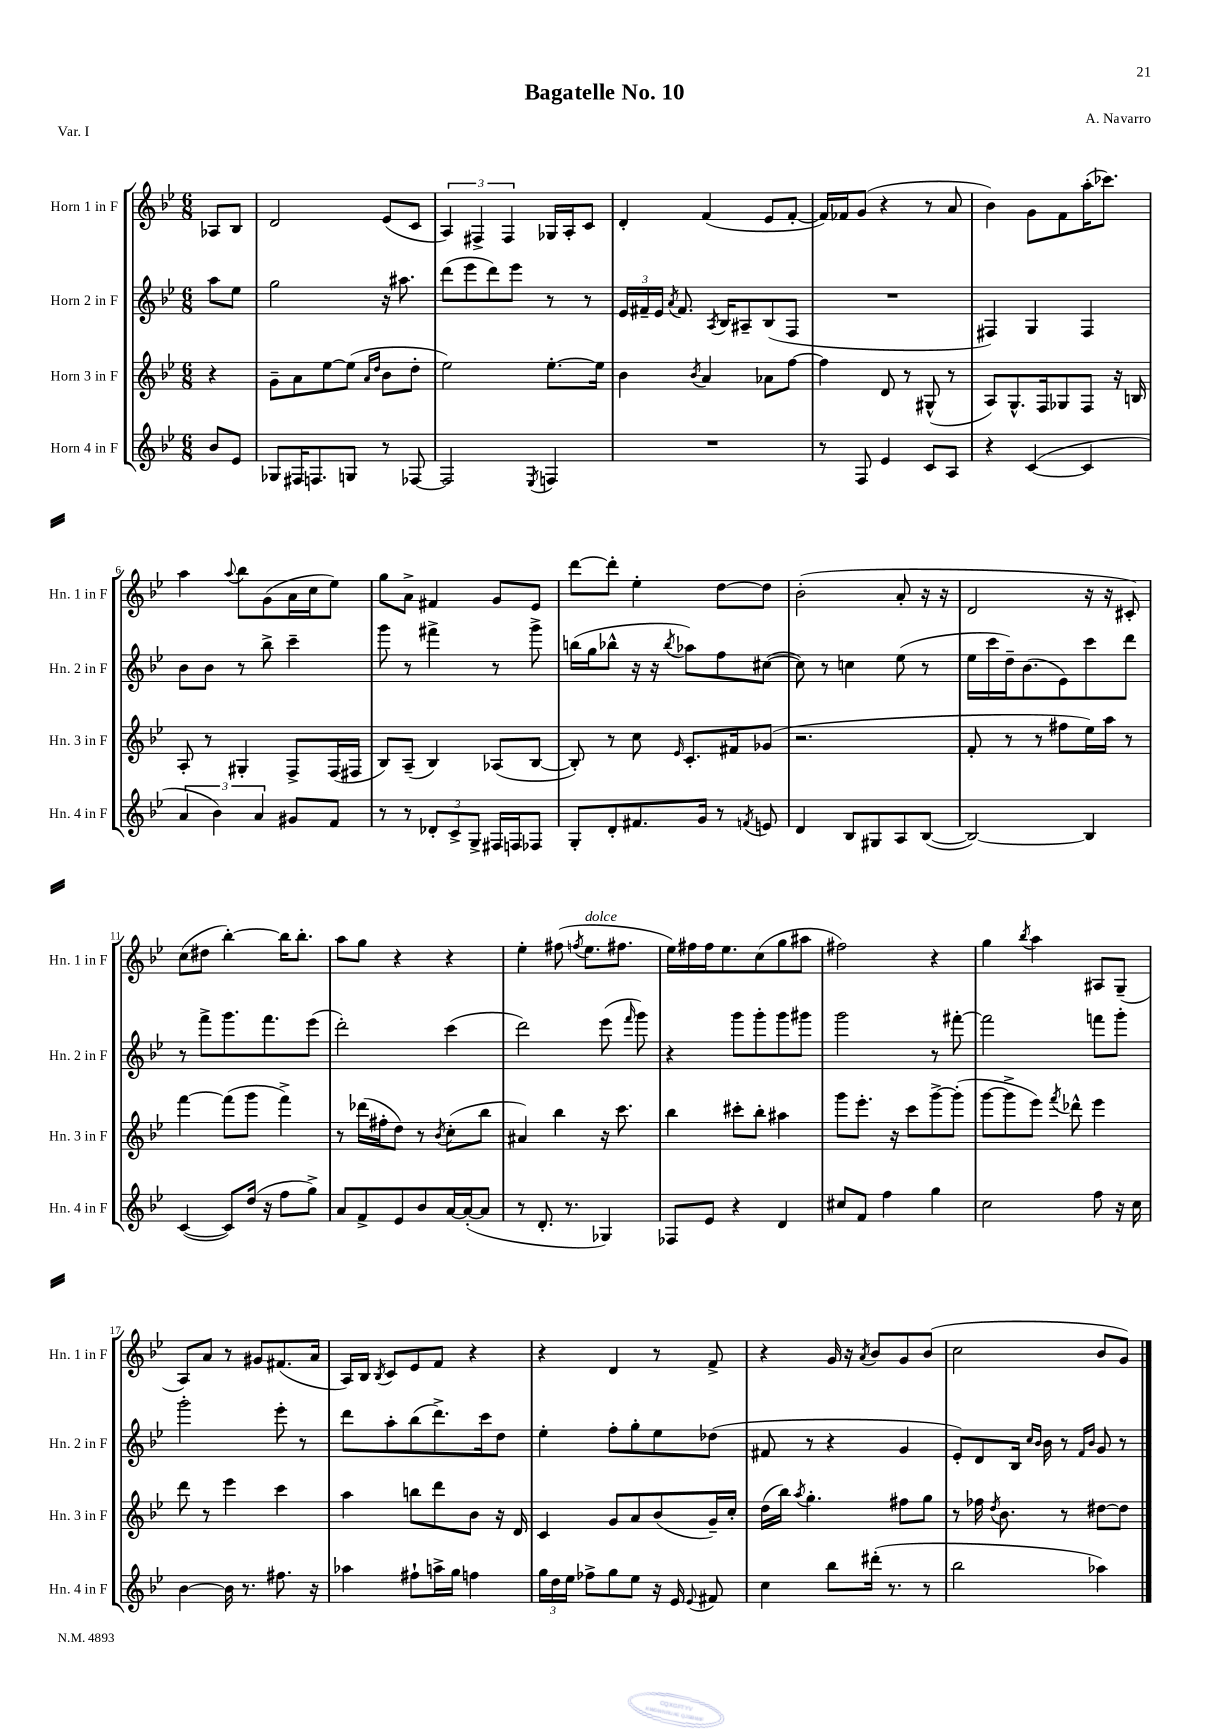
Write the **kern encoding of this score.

**kern	**kern	**kern	**kern
*staff4	*staff3	*staff2	*staff1
*clefG2	*clefG2	*clefG2	*clefG2
*k[b-e-]	*k[b-e-]	*k[b-e-]	*k[b-e-]
*M6/8	*M6/8	*M6/8	*M6/8
8b-/L	4r	8aa\L	8A-/L
8e-/J	.	8ee-\J	8B-/J
=	=	=	=
8G-/L	8g~\L	2gg\	2d/
16F#/K	8a\	.	.
8.F/	.	.	.
.	[8ee-\	.	.
8G/J	(8ee-\]J	.	.
.	16qqa/LL	.	.
.	16qqdd/JJ	.	.
8r	8b-\L	16r	(8e-/L
.	.	8.aa#\	.
[8F-/	8dd'\J	.	8c/J
=	=	=	=
2F-/]	2ee-\)	(8ddd\L	6A/)
.	.	8eee-\	.
.	.	.	6F#^/
.	.	8ddd\)	.
.	.	.	6F#/
.	.	8eee-\J	.
8qE-/	.	.	.
4F/	[8.ee-'\L	8r	16G-/LL
.	.	.	16A'/J
.	.	8r	8c/J
.	16ee-\]Jk	.	.
=	=	=	=
2.r	4b-\	24e-/LL	4d'/
.	.	24f#~/	.
.	.	24e-/JJ	.
.	.	8qa/	.
.	.	8.f#/	.
.	8qb-/	.	.
.	4a/	.	(4f/
.	.	8qA/	.
.	.	16B-/LK	.
.	.	8A#~/	.
.	8a-\L	(8B-/	8e-/L
.	[8ff\J	8F/J	[8f'/J
=	=	=	=
8r	4ff\]	2.r	16f/]LL)
.	.	.	16f-/J
8F/	.	.	(8g/J
4e-/	8d/	.	4r
.	8r	.	.
8c/L	(8G#^^/	.	8r
8A/J	8r	.	8a/
=	=	=	=
4r	8A/L)	4F#/)	4b-\)
.	8.G^^/	.	.
([4c/	.	4G/	8g\L
.	16F/k	.	.
.	8G-/	.	8f\
4c/]	8F/J	4F#/	(16aa'\K
.	.	.	8.ccc-\J)
.	16r	.	.
.	16B/	.	.
=	=	=	=
6a/	8A'/	8b-\L	4aa\
.	8r	8b-\J	.
6b-\)	.	.	.
.	.	.	8qqaa/
.	4G#'/	8r	8bb-\L
6a/	.	.	.
.	.	8bb-^\	(8g\
8g#/L	8F^/L	4ccc~\	16a\L
.	.	.	16cc\J
8f/J	(16F/L	.	8ee-\J)
.	16F#/JJ	.	.
=	=	=	=
8r	8B-/L)	8ggg\	8gg\L
8r	(8A~/J	8r	8a^\J
12d-'/L	4B-/)	4fff#^\	4f#/
12c^/	.	.	.
12G^/J	.	.	.
16F#/LL	(8A-/L	8r	8g/L
16F/J	.	.	.
8F-/J	[8B-/J	8ggg^\	8e-/J
=	=	=	=
8G'/L	8B-'/])	(16bb\LL	[8ddd\L
.	.	16gg\J	.
8d'/	8r	8bb-^^\J	8ddd'\]J
8.f#/	8cc\	16r	4ee-'\
.	.	16r	.
.	16qqe-/	8qbb-/	.
.	8.c'/L	8aa-\L)	.
16g/Jk	.	.	.
8r	.	8ff\	[8dd\L
.	16f#/k	.	.
8qf/	.	.	.
8e/	(8g-/J	([8cc#\J	8dd\]J
=	=	=	=
4d/	2.r	8cc#\])	(2b-'\
.	.	8r	.
8B-/L	.	4cc\	.
8G#/	.	.	.
8A/	.	(8ee-\	8a'/
([8B-/J	.	8r	16r
.	.	.	16r
=	=	=	=
2B-/_)	8f'/	16ee-\LL	2d/
.	.	16ccc\	.
.	8r	16dd~\J)	.
.	.	(8.b-\	.
.	8r	.	.
.	8ff#\L	8e-\)	.
4B-/]	16ee-\L)	8ccc\	16r
.	16aa\JJ	.	16r
.	8r	8ddd\J	8c#'/)
=	=	=	=
([4c/	[4fff\	8r	(8cc\L
.	.	8fff^\L	8dd#\J
8c/]L)	(8fff\]L	8.ggg\	[4bb-'\)
(16dd/Jk	8ggg\J	.	.
16r	.	8.fff\	.
8ff\L	4fff^\)	.	16bb-\]LK
.	.	.	8.bb-'\J
8gg^\J)	.	(8eee-\J	.
=	=	=	=
8a/L	8r	2ddd'\)	8aa\L
8f^/	(16ddd-\LL	.	8gg\J
.	16ff#'\J	.	.
8e-/	8dd\J)	.	4r
8b-/	8r	.	.
.	8qb-/	.	.
[16a/L	(8cc'\L	(4ccc\	4r
(16a'/_J	.	.	.
8a/]J	8bb-\J	.	.
=	=	=	=
8r	4a#/)	2ddd\)	4ee-'\
8.d'/	.	.	.
.	4bb-\	.	(8ff#\
8.r	.	.	.
.	.	.	8qff/
.	.	.	8.ee-\L
4G-/)	16r	(8eee-\	.
.	8.ccc\	.	8.ff#\J
.	.	16qqfff/	.
.	.	8ggg\)	.
=	=	=	=
8F-/L	4bb-\	4r	16ee-\LL)
.	.	.	16ff#\
8e-/J	.	.	16ff#\J
.	.	.	8.ee-\
4r	8ccc#'\L	8ggg\L	.
.	8bb-'\J	8ggg'\	(8cc\
4d/	4aa#\	8ggg\	8gg\
.	.	8ggg#\J	8aa#\J
=	=	=	=
8cc#/L	8ggg\L	2ggg\	2ff#\)
8f/J	8.eee-'\J	.	.
4ff\	.	.	.
.	16r	.	.
.	8ccc\L	.	.
4gg\	[8ggg^\	8r	4r
.	(8ggg'\]J	[8fff#'\	.
=	=	=	=
2cc\	[8ggg\L	2fff#\]	4gg\
.	8ggg^\]	.	.
.	.	.	8qbb-/
.	8eee-\J)	.	4aa\
.	8qfff/	.	.
.	8ddd-^^\	.	.
8ff\	4eee-\	8fff\L	8A#/L
16r	.	8ggg'\J	(8G~/J
16cc\	.	.	.
=	=	=	=
[4b-\	8ddd\	2ggg'\	8A/L)
.	8r	.	8a/J
16b-\]	4eee-\	.	8r
8.r	.	.	.
.	.	.	8g#/L
8.ff#\	4ccc\	8eee-'\	(8.f#/
.	.	8r	.
16r	.	.	16a/Jk
=	=	=	=
4aa-\	4aa\	8ddd\L	16A/LL)
.	.	.	16B-/JJ
.	.	.	8qB-/
.	.	8aa'\	8c/L
8ff#`\L	8bb\L	(8bb-\	8e-/
16aa^\L	8ddd\	8.ddd^\)	8f/J
16gg\JJ	.	.	.
4ff\	8b-\J	.	4r
.	.	16ccc\k	.
.	16r	8dd\J	.
.	16d/	.	.
=	=	=	=
24gg\LL	4c/	4ee-'\	4r
24dd\	.	.	.
24ee-\JJ	.	.	.
8ff-^\L	.	.	.
8gg\	8g/L	8ff'\L	4d/
8ee-\J	8a/	8gg'\	.
16r	(8b-/	8ee-\	8r
16e-/	.	.	.
8qqe-/	.	.	.
8f#/	16g~/L)	(8dd-\J	8f^/
.	16cc'/JJ	.	.
=	=	=	=
4cc\	(16dd\LL	8f#/	4r
.	16bb-\JJ)	.	.
.	8qaa/	.	.
.	4.gg'\	8r	.
8bb-\L	.	4r	16g/
.	.	.	16r
.	.	.	8qa/
(16ddd#'\Jk	.	.	8b-/L
8.r	.	.	.
.	8ff#\L	4g/	8g/
8r	8gg\J	.	(8b-/J
=	=	=	=
2bb-\	8r	8e-'/L)	2cc\
.	16ff-\	8d/	.
.	8qdd/	.	.
.	8.b-\	.	.
.	.	16B-/Jk	.
.	.	16qqcc/LL	.
.	.	16qqb-/JJ	.
.	.	16b-\	.
.	8r	8r	.
.	.	16qqf/LL	.
.	.	16qqb-/JJ	.
4aa-\)	[8dd#\L	8g/	8b-/L
.	8dd#\]J	8r	8g/J)
==	==	==	==
*-	*-	*-	*-
